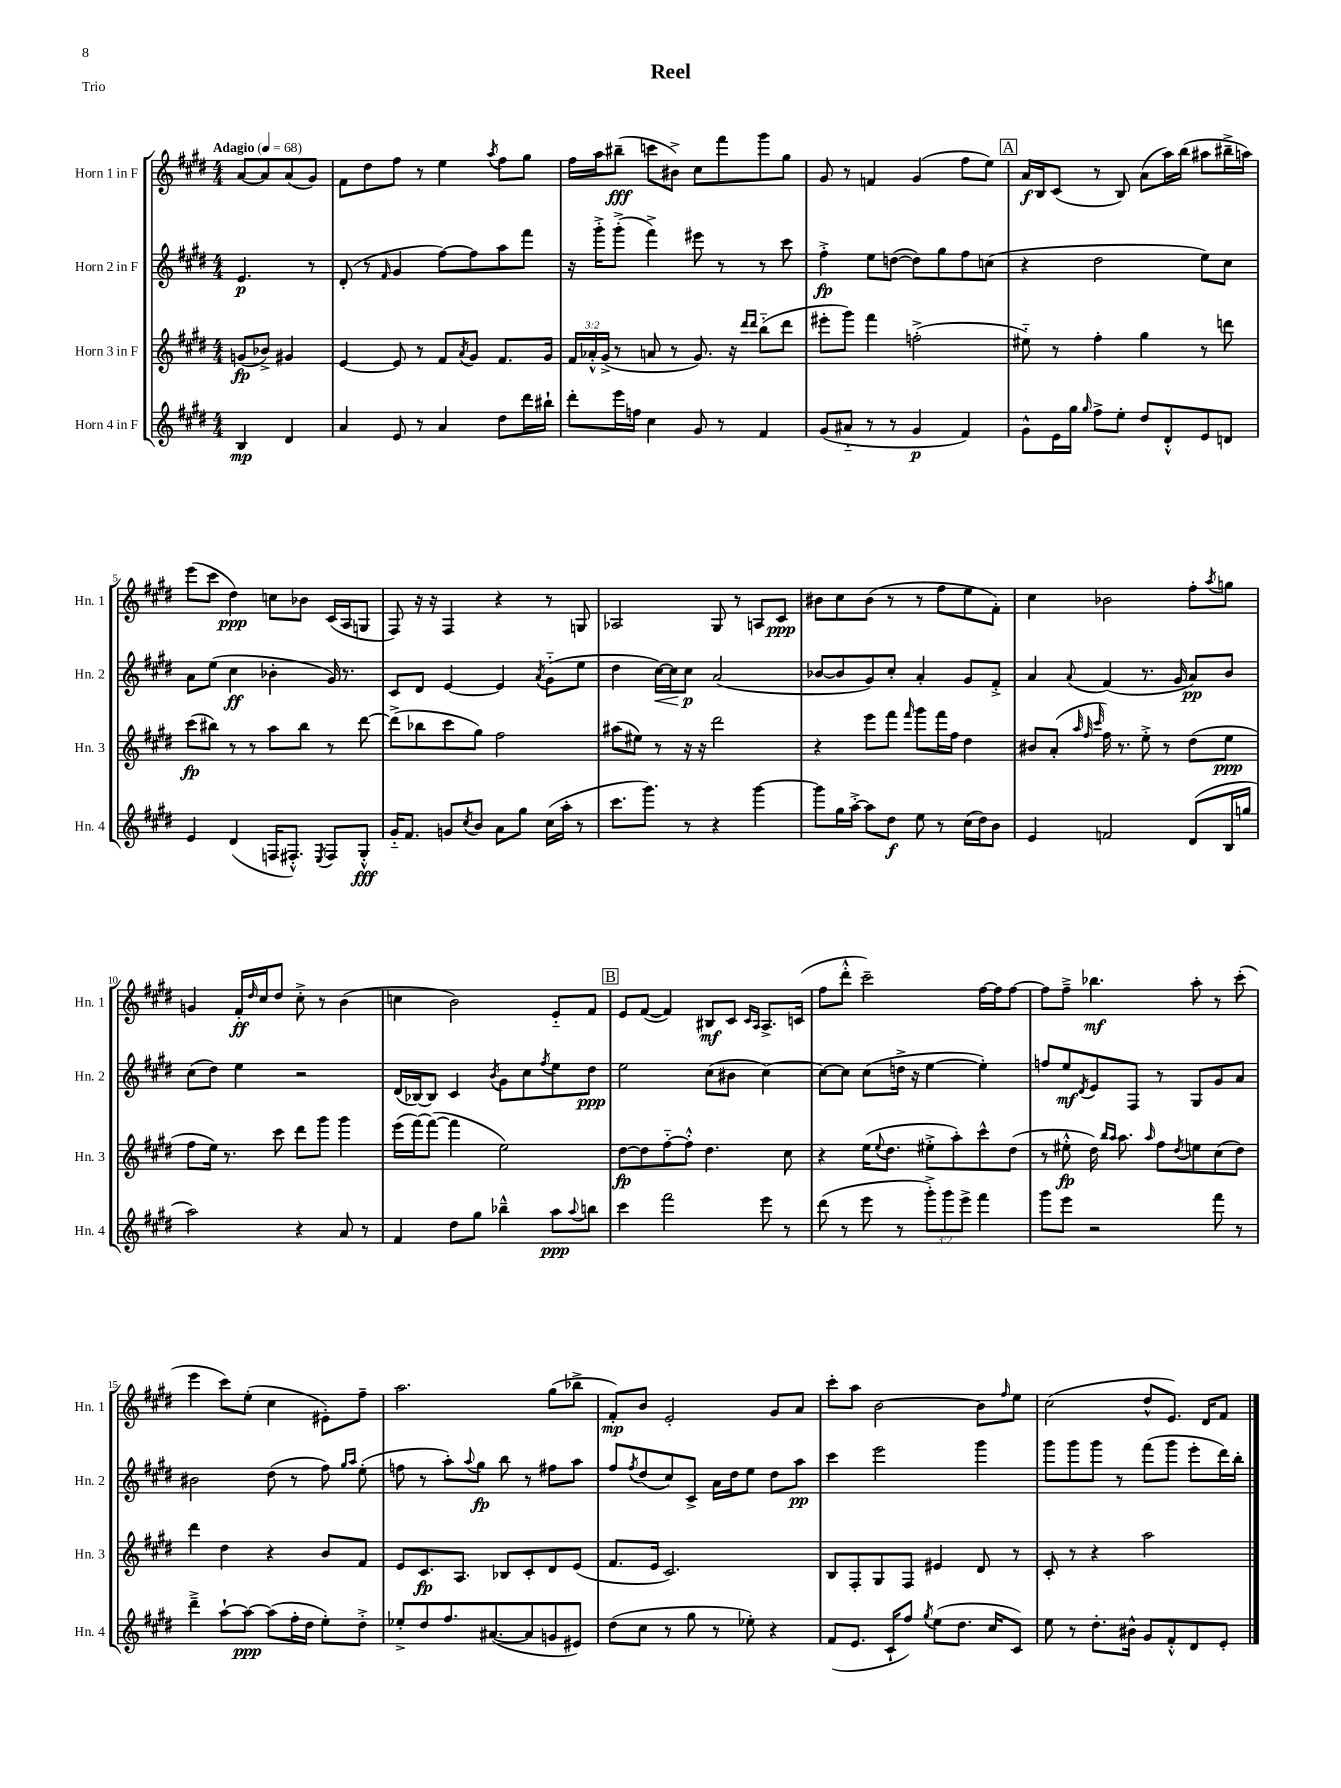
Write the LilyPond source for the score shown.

\header { title = "Reel" piece = "Trio" }
<<
\new StaffGroup <<
\new Staff = "s0" \with { instrumentName = "Horn 1 in F" shortInstrumentName = "Hn. 1" } {
    \clef treble \key e \major \numericTimeSignature \time 4/4 \partial 2 \tempo "Adagio" 4 = 68
    a'8~ a'8 a'8( gis'8) |
    fis'8 dis''8 fis''8 r8 e''4 \acciaccatura { a''8 } fis''8 gis''8 |
    fis''16 a''16 bis''8--\fff( c'''8 bis'8->) cis''8 fis'''8 gis'''8 gis''8 |
    gis'8 r8 f'4 gis'4( fis''8 e''8) |
    \mark \markup { \box "A" } a'16\f b16 cis'8( r8 b8) a'8( a''16) b''16( ais''8 bis''16---> a''16) |
    e'''8( cis'''8 dis''4\ppp) c''8 bes'8 cis'16( a16 g8 |
    fis8) r16 r16 fis4 r4 r8 g8 |
    aes2 gis8 r8 a8 cis'8\ppp |
    bis'8 cis''8 bis'8( r8 r8 fis''8 e''8 fis'8-.) |
    cis''4 bes'2 fis''8-. \acciaccatura { a''8 } g''8 |
    g'4 fis'16-.\ff \grace { dis''16 } cis''16 dis''8 cis''8-.-> r8 b'4( |
    c''4 b'2) e'8-_ fis'8 |
    \mark \markup { \box "B" } e'8 fis'8~( fis'4) bis8\mf cis'8 \grace { cis'16 a16 } a8.-> c'16( |
    fis''8 dis'''8-.-^ cis'''2--) fis''16~ fis''16 fis''8~ |
    fis''8 fis''8---> bes''4.\mf a''8-. r8 cis'''8-.( |
    e'''4 cis'''8) e''8-.( cis''4 eis'8-.) fis''8-- |
    a''2. gis''8( bes''8-> |
    fis'8-.\mp) b'8 e'2-. gis'8 a'8 |
    cis'''8-. a''8 b'2~ b'8 \grace { fis''16 } e''8 |
    cis''2( dis''8-^ e'8.) dis'16 fis'8 \bar "|." |
}
\new Staff = "s1" \with { instrumentName = "Horn 2 in F" shortInstrumentName = "Hn. 2" } {
    \clef treble \key e \major \numericTimeSignature \time 4/4 \partial 2
    e'4.\p r8 |
    dis'8-.( r8 \grace { fis'16 } gis'4 fis''8~) fis''8 a''8 fis'''8 |
    r16 gis'''16-.-> gis'''8-.->( fis'''4->) eis'''8 r8 r8 cis'''8 |
    fis''4-.->\fp e''8 d''8~( d''8) gis''8 fis''8 c''8( |
    \mark \markup { \box "A" } r4 dis''2 e''8) cis''8 |
    a'8 e''8( cis''4\ff bes'4-. gis'16) r8. |
    cis'8 dis'8 e'4~ e'4 \acciaccatura { a'8 } gis'8-_( e''8 |
    dis''4 cis''16~\<) cis''16 cis''8\p\! a'2( |
    bes'8~ bes'8 gis'8) cis''8-. a'4-. gis'8 fis'8-.-> |
    a'4 \appoggiatura { a'8 } fis'4( r8. gis'16 a'8\pp) b'8 |
    cis''8( dis''8) e''4 r2 |
    dis'16( bes16~) bes8 cis'4 \acciaccatura { b'8 } gis'8 cis''8 \acciaccatura { fis''8 } e''8 dis''8\ppp |
    \mark \markup { \box "B" } e''2 cis''8( bis'8 cis''4~) |
    cis''8~ cis''8 cis''8( d''16-> r16 e''4~ e''4-.) |
    f''8 e''8\mf \acciaccatura { dis'8 } e'8 fis8 r8 gis8 gis'8 a'8 |
    bis'2 dis''8( r8 fis''8) \grace { gis''16 a''16 } e''8-.( |
    f''8 r8 a''8-.) \appoggiatura { a''8 } gis''8\fp b''8 r8 fis''8 a''8 |
    fis''8 \acciaccatura { fis''8 } dis''8( cis''8) cis'8-> a'16 dis''16 e''8 dis''8 a''8\pp |
    cis'''4 e'''2 gis'''4 |
    gis'''8 gis'''8 gis'''8 r8 fis'''8( gis'''8 e'''8-. dis'''16) b''16-. \bar "|." |
}
\new Staff = "s2" \with { instrumentName = "Horn 3 in F" shortInstrumentName = "Hn. 3" } {
    \clef treble \key e \major \numericTimeSignature \time 4/4 \override Staff.TupletNumber.text = #tuplet-number::calc-fraction-text \partial 2
    g'8\fp( bes'8->) gis'4 |
    e'4~ e'8 r8 fis'8 \acciaccatura { a'8 } gis'8 fis'8. gis'16 |
    \tuplet 3/2 { fis'16 aes'16-.-^ gis'16->( } r8 a'8 r8 gis'8.) r16 \grace { dis'''16 dis'''16 } b''8-_( dis'''8 |
    eis'''8-. gis'''8) fis'''4 f''2-.->( |
    \mark \markup { \box "A" } eis''8-_) r8 fis''4-. gis''4 r8 d'''8 |
    cis'''8\fp( bis''8) r8 r8 a''8 bis''8 r8 dis'''8~ |
    dis'''8->( bes''8 cis'''8 gis''8) fis''2 |
    ais''8( eis''8) r8 r16 r16 dis'''2 |
    r4 e'''8 fis'''8 \grace { fis'''16 } gis'''8 fis'''16 fis''16 dis''4 |
    bis'8 a'8-.( \grace { a''32 fis''32 cis'''32 } fis''16) r8. e''8-.-> r8 dis''8( e''8\ppp |
    fis''8 e''16) r8. cis'''8 dis'''8 gis'''8 gis'''4 |
    e'''16( fis'''16~) fis'''8~( fis'''4 e''2) |
    \mark \markup { \box "B" } dis''8~\fp dis''8 fis''8~-_ fis''8-.-^ dis''4. cis''8 |
    r4 e''16( \appoggiatura { e''8 } dis''8. eis''8-.-> a''8-.) cis'''8-^ dis''8( |
    r8 eis''8-.-^\fp dis''16) \grace { b''16 a''16 } a''8. \grace { a''16 } fis''8 \acciaccatura { dis''8 } e''8 cis''8( dis''8) |
    dis'''4 dis''4 r4 b'8 fis'8 |
    e'8 cis'8.\fp a8. bes8 cis'8-. dis'8 e'8( |
    fis'8. e'16 cis'2.) |
    b8 fis8-. gis8 fis8 eis'4 dis'8 r8 |
    cis'8-. r8 r4 a''2 \bar "|." |
}
\new Staff = "s3" \with { instrumentName = "Horn 4 in F" shortInstrumentName = "Hn. 4" } {
    \clef treble \key e \major \numericTimeSignature \time 4/4 \override Staff.TupletNumber.text = #tuplet-number::calc-fraction-text \partial 2
    b4\mp dis'4 |
    a'4 e'8 r8 a'4 dis''8 dis'''16 bis''16-! |
    dis'''8-. e'''16 f''16 cis''4 gis'8 r8 fis'4 |
    gis'8( ais'8-_ r8 r8 gis'4\p fis'4) |
    \mark \markup { \box "A" } gis'8-^ e'16 gis''16 \grace { gis''16 } fis''8-> e''8-. dis''8 dis'8-.-^ e'8 d'8 |
    e'4 dis'4( f16 fis8.-.-^) \acciaccatura { e8 } fis8 gis8-.-^\fff |
    gis'16-_ fis'8. g'8 \acciaccatura { cis''8 } b'8 a'8 gis''8 cis''16( a''16-. r8 |
    cis'''8. gis'''8.) r8 r4 gis'''4~ |
    gis'''8 gis''16 a''16~-.-> a''8 dis''8\f e''8 r8 cis''16( dis''16) b'8 |
    e'4 f'2 dis'8( b16 g''16 |
    a''2) r4 a'8 r8 |
    fis'4 dis''8 gis''8 bes''4---^ a''8\ppp \appoggiatura { a''8 } b''8 |
    \mark \markup { \box "B" } cis'''4 fis'''2 e'''8 r8 |
    dis'''8( r8 e'''8 r8 \tuplet 3/2 { gis'''8-.->) gis'''8 e'''8-> } fis'''4 |
    gis'''8 e'''8 r2 fis'''8 r8 |
    dis'''4---> a''8~-! a''8~\ppp a''8( fis''16-. dis''16 e''8-.) dis''8-.-> |
    ees''8-.-> dis''8 fis''8. ais'8.~( ais'8 g'8 eis'8) |
    dis''8( cis''8 r8 gis''8 r8 ees''8-.) r4 |
    fis'8( e'8. cis'16-! fis''8) \acciaccatura { gis''8 } e''8( dis''8. cis''16 cis'8) |
    e''8 r8 dis''8.-. bis'16-^ gis'8 fis'8-.-^ dis'8 e'8-. \bar "|." |
}
>>
>>
